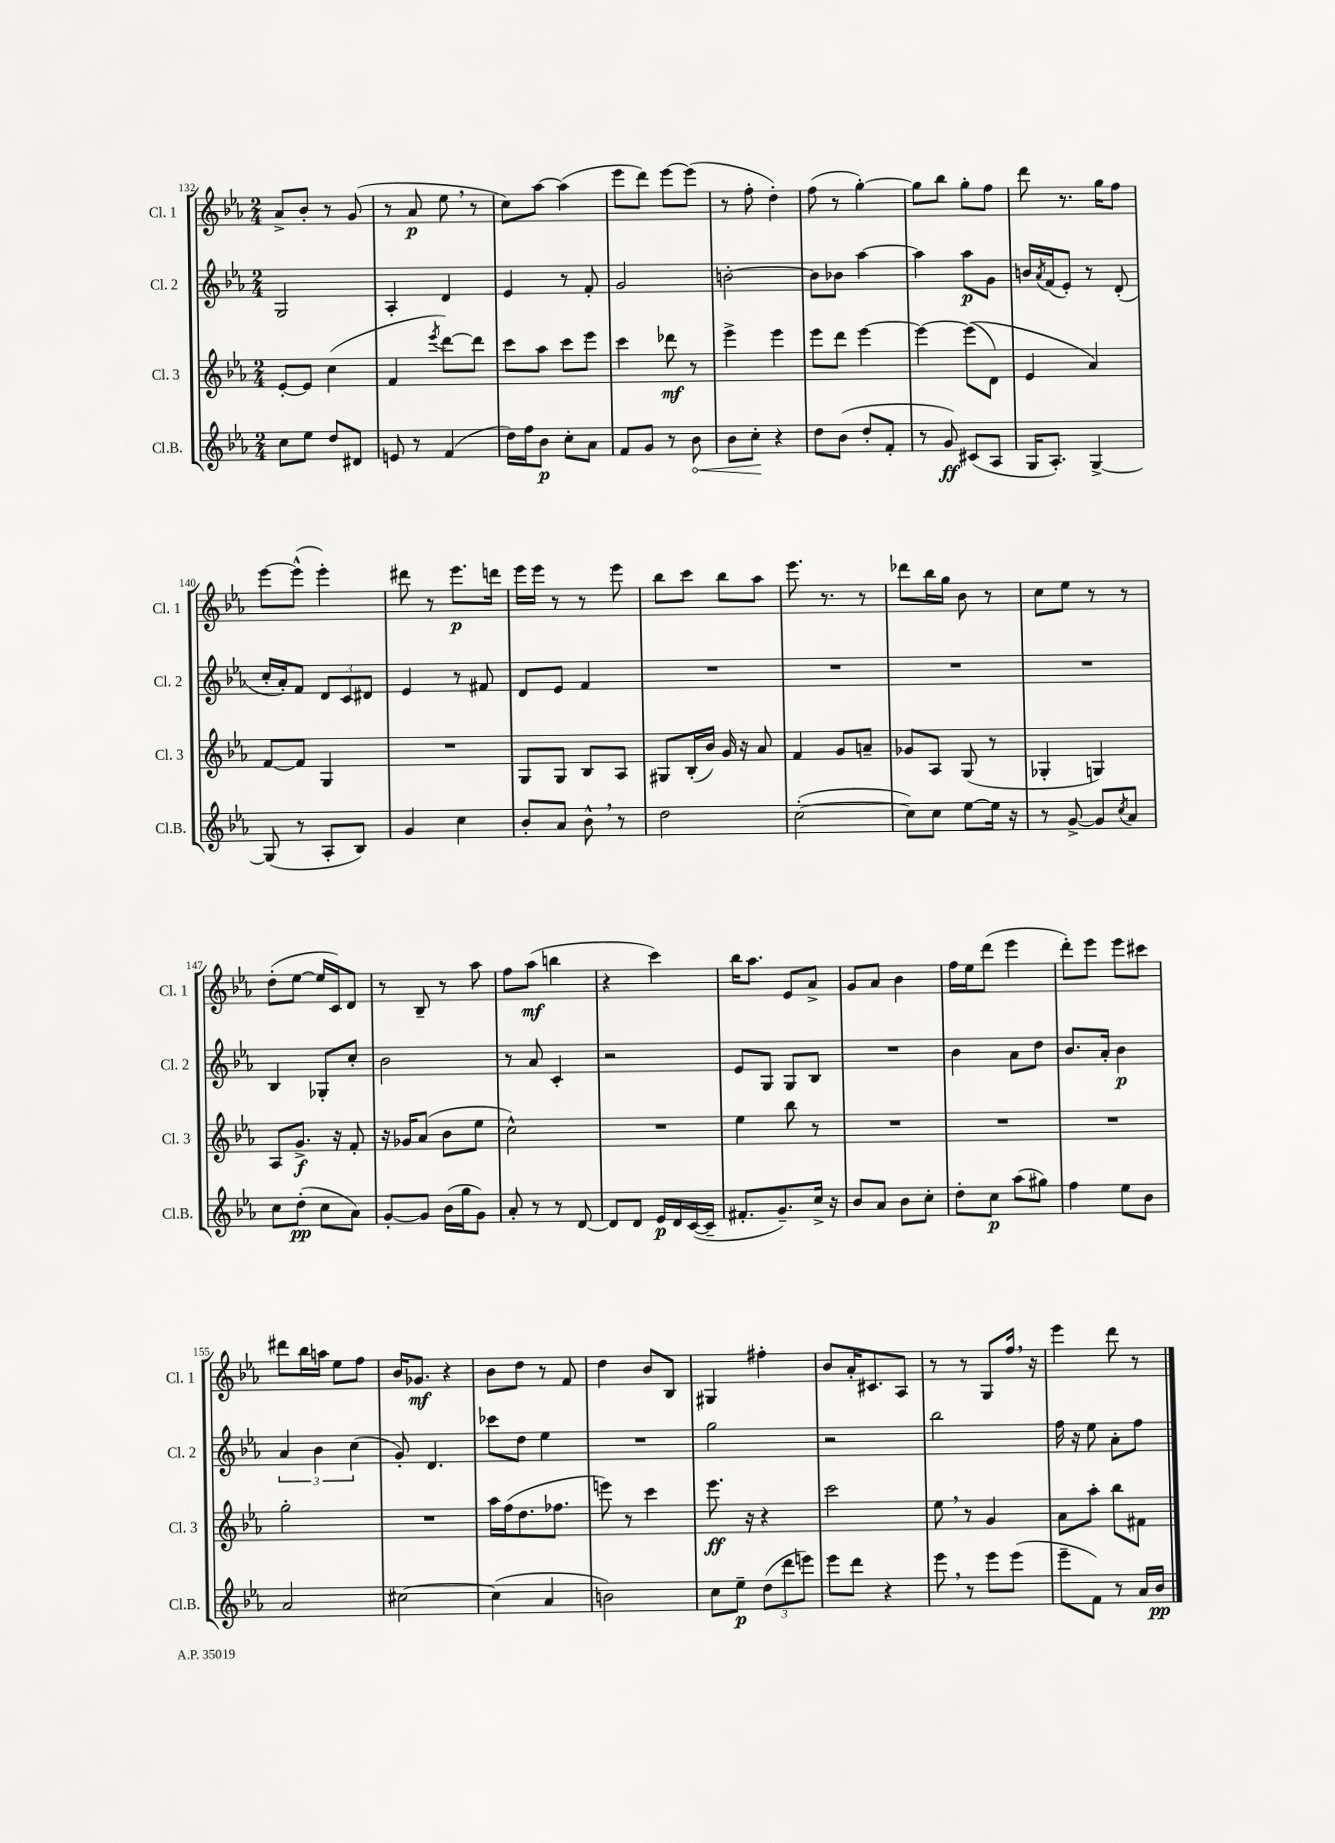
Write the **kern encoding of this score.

**kern	**kern	**kern	**kern
*staff4	*staff3	*staff2	*staff1
*clefG2	*clefG2	*clefG2	*clefG2
*k[b-e-a-]	*k[b-e-a-]	*k[b-e-a-]	*k[b-e-a-]
*M2/4	*M2/4	*M2/4	*M2/4
8cc	[8e-'	2G	8a-^
8ee-	8e-]	.	8b-'
8dd	(4cc	.	8r
8d#	.	.	(8g
=	=	=	=
8e	4f	4A-'	8r
8r	.	.	8a-
.	8qeee-	.	.
(4f	[8ddd)	4d	8ee-
.	8ddd]	.	8r
=	=	=	=
16dd)	8ccc	4e-	8cc)
16ff	.	.	.
8b-	8aa-	.	[8aa-
8cc'	8ccc	8r	(4aa-]
8a-	8eee-	8f'	.
=	=	=	=
8f	4ccc	2g	8eee-
8g	.	.	8ddd)
8r	8ddd-	.	[8eee-
8b-	8r	.	(8eee-]
=	=	=	=
8b-	4eee-^	[2b'	8r
8cc'	.	.	8ff'
4r	4eee-	.	4dd')
=	=	=	=
8dd	8eee-	8b]	(8ff
(8b-	8ddd	8b-	8r
8dd'	[4eee-	[4aa-	[4gg')
8f'	.	.	.
=	=	=	=
8r	4eee-_	4aa-]	8gg]
8g)	.	.	8bb-
(8c#	&((8eee-]	8aa-	8gg'
8A-	8d)	8g	8ff
=	=	=	=
16G	4e-	16b	8ddd
.	.	8qa-	.
8.A-')	.	(16f	.
.	.	8e-')	8.r
[4G^	4a-&)	8r	.
.	.	.	16gg
.	.	(8d'	8ff
=	=	=	=
(8G]	[8f	16cc'	[8eee-
.	.	16a-')	.
8r	8f]	8f	(8eee-^^]
8A-'	4G	12d	4eee-')
.	.	12c	.
8B-)	.	.	.
.	.	12d#	.
=	=	=	=
4g	2r	4e-	8ddd#
.	.	.	8r
4cc	.	8r	8.eee-
.	.	8f#	.
.	.	.	16ddd
=	=	=	=
8b-'	8G	8d	16eee-
.	.	.	16eee-
8a-	8G	8e-	8r
8b-^^	8B-	4f	8r
8r	8A-	.	8eee-
=	=	=	=
2dd	8G#	2r	8bb-
.	(16B-'	.	8ccc
.	16b-)	.	.
.	16g	.	8bb-
.	16r	.	.
.	8a-	.	8aa-
=	=	=	=
([2cc'	4f	2r	8.eee-
.	.	.	8.r
.	8g	.	.
.	8a~	.	8r
=	=	=	=
8cc])	8g-	2r	8ddd-
8cc	8A-	.	16bb-
.	.	.	16gg
[8ee-	(8G	.	8b-
16ee-]	8r	.	8r
16r	.	.	.
=	=	=	=
8r	4G-'	2r	8cc
[8g^	.	.	8ee-
8g]	4G)	.	8r
8qcc	.	.	.
8a-	.	.	8r
=	=	=	=
8cc	8A-	4B-	(8dd'
(8dd'	8.g^	.	[8ee-
8cc	.	8G-'	16ee-]
.	16r	.	16c)
8a-)	8f'	8cc'	8d
=	=	=	=
[8g'	16r	2b-	8r
.	16g-	.	.
8g]	(8a-	.	8B-~
(16b-	8b-	.	8r
16gg	.	.	.
8g)	8ee-	.	8aa-
=	=	=	=
8a-'	2cc^^)	8r	8ff
8r	.	8a-	(8aa-
8r	.	4c'	4bb
[8d	.	.	.
=	=	=	=
8d]	2r	2r	4r
8d	.	.	.
16e-	.	.	4ccc)
16d	.	.	.
([16c	.	.	.
16c~]	.	.	.
=	=	=	=
8.f#'	4ee-	8e-	16bb-
.	.	.	8.aa-
.	.	8G	.
8.g~)	.	.	.
.	8bb-	8G	8e-
16cc^	8r	8B-	8a-^
16r	.	.	.
=	=	=	=
8b-	2r	2r	8g
8a-	.	.	8a-
8b-	.	.	4b-
8cc'	.	.	.
=	=	=	=
8dd'	2r	4b-	16ff
.	.	.	16ee-
8cc	.	.	(8ddd
(8aa-	.	8a-	4eee-
8gg#)	.	8dd	.
=	=	=	=
4ff	2r	8.b-	8ddd')
.	.	.	8eee-
.	.	16a-'	.
8ee-	.	4b-	8eee-
8b-	.	.	8ccc#
=	=	=	=
2a-	2gg'	6a-	8ddd#
.	.	.	16bb-
.	.	6b-	.
.	.	.	16aa
.	.	.	8ee-
.	.	(6cc	.
.	.	.	8ff
=	=	=	=
[2cc#	2r	8g')	16b-
.	.	.	8.g-
.	.	4.d	.
.	.	.	4r
=	=	=	=
(4cc#]	16aa-	8ccc-	8b-
.	(16ff	.	.
.	8.dd	8dd	8dd
4a-	.	4ee-	8r
.	8.ff-	.	.
.	.	.	8f
=	=	=	=
2b)	8eee)	2r	4dd
.	8r	.	.
.	4ccc	.	8b-
.	.	.	8B-
=	=	=	=
8cc	8.eee-	2gg	4G#
8ee-~	.	.	.
.	16r	.	.
(12dd	4r	.	4ff#'
12ddd	.	.	.
12eee)	.	.	.
=	=	=	=
8eee-	2ccc	2r	8b-
8ddd	.	.	16a-'
.	.	.	8.c#
4r	.	.	.
.	.	.	8A-
=	=	=	=
8eee-	8ee-	2bb-	8r
8r	8r	.	8r
8eee-	4g	.	8G
(8eee-	.	.	16ff
.	.	.	16r
=	=	=	=
8eee-~	8a-	16ff	4eee-
.	.	16r	.
8f)	8aa-'	8ee-	.
8r	8bb-	8a-'	8ddd
16a-	8f#	8ff	8r
16b-	.	.	.
==	==	==	==
*-	*-	*-	*-
